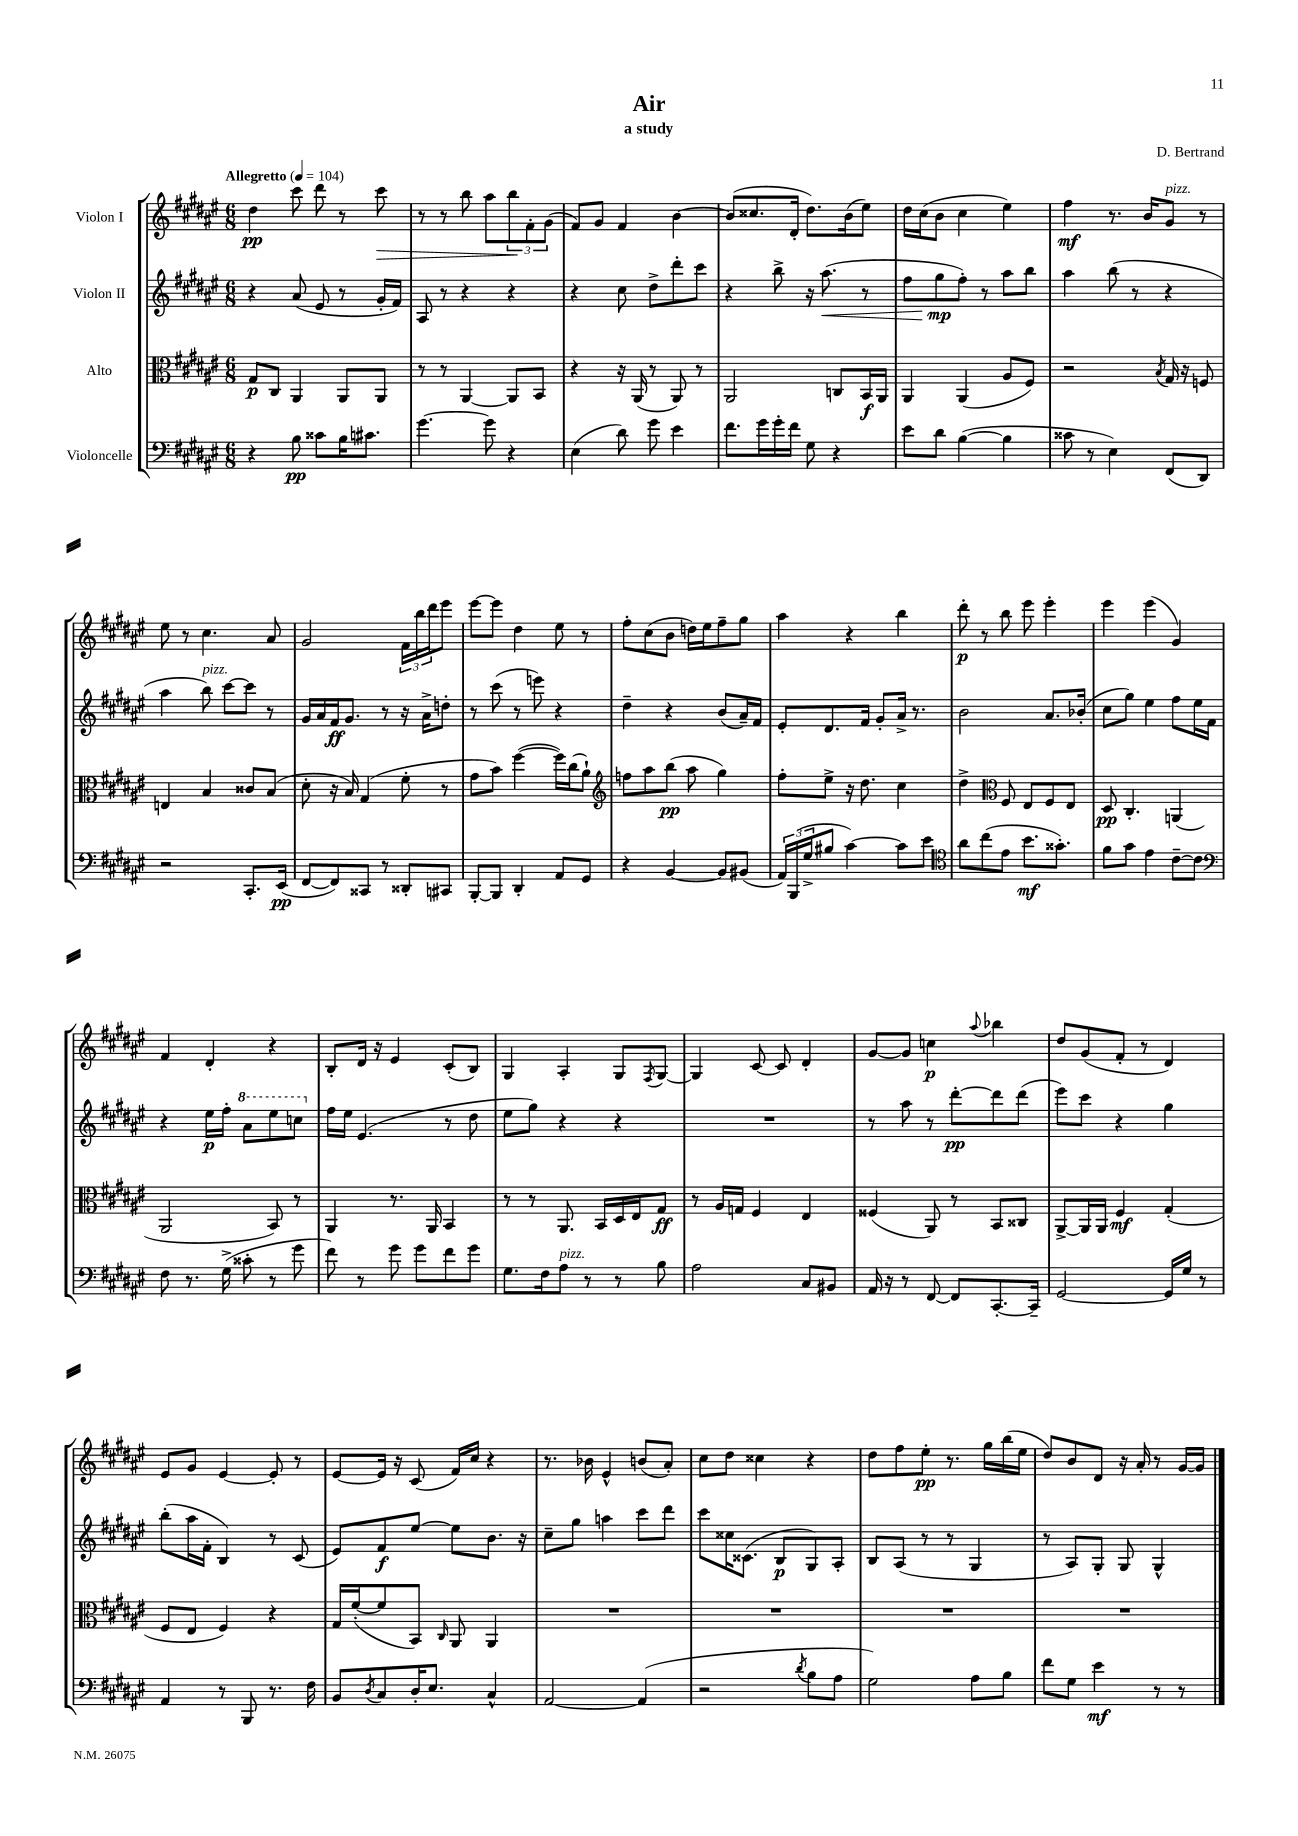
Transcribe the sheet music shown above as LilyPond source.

\header { title = "Air" composer = "D. Bertrand" subtitle = "a study" }
<<
\new StaffGroup <<
\new Staff = "s0" \with { instrumentName = "Violon I" } {
    \clef treble \key fis \major \numericTimeSignature \time 6/8 \tempo "Allegretto" 4 = 104
    dis''4\pp cis'''8 dis'''8 r8 cis'''8\> |
    r8 r8 b''8 ais''8 \tuplet 3/2 { b''8\! fis'8-. gis'8( } |
    fis'8) gis'8 fis'4 b'4~ |
    b'8( cisis''8. dis'16-. dis''8.) b'16( eis''8) |
    dis''16 cis''16( b'8 cis''4 eis''4) |
    fis''4\mf r8. b'16 gis'8^\markup { \italic "pizz." } r8 |
    eis''8 r8 cis''4. ais'8 |
    gis'2 \tuplet 3/2 { fis'16 b''16 dis'''16 } eis'''8 |
    eis'''8~ eis'''8 dis''4 eis''8 r8 |
    fis''8-. cis''8( b'8 d''16) eis''16 fis''8-- gis''8 |
    ais''4 r4 b''4 |
    dis'''8-.\p r8 b''8 eis'''8 eis'''4-. |
    eis'''4 eis'''4( gis'4) |
    fis'4 dis'4-. r4 |
    b8-. dis'16 r16 eis'4 cis'8-.( b8) |
    gis4 ais4-. gis8 \acciaccatura { fis8 } gis8~ |
    gis4 cis'8~ cis'8 dis'4-. |
    gis'8~ gis'8 c''4\p \appoggiatura { ais''8 } bes''4 |
    dis''8 gis'8( fis'8-. r8 dis'4) |
    eis'8 gis'8 eis'4~ eis'8-. r8 |
    eis'8~ eis'16 r16 cis'8( fis'16) cis''16 r4 |
    r8. bes'16 eis'4-^ b'8( ais'8-.) |
    cis''8 dis''8 cisis''4 r4 |
    dis''8 fis''8 eis''8-.\pp r8. gis''16 b''16( eis''16 |
    dis''8) b'8 dis'8 r16 ais'16-. r8 gis'16~ gis'16 \bar "|." |
}
\new Staff = "s1" \with { instrumentName = "Violon II" } {
    \clef treble \key fis \major \numericTimeSignature \time 6/8
    r4 ais'8( eis'8 r8 gis'16-. fis'16) |
    ais8 r8 r4 r4 |
    r4 cis''8 dis''8-> dis'''8-. cis'''8 |
    r4 b''8-> r16 ais''8.\<( r8 |
    fis''8 gis''8\mp\! fis''8-.) r8 ais''8 b''8 |
    ais''4 b''8( r8 r4 |
    ais''4 b''8^\markup { \italic "pizz." }) cis'''8~ cis'''8 r8 |
    gis'16 ais'16 fis'16\ff gis'8. r8 r16 ais'16-> d''8-. |
    r8 cis'''8( r8 e'''8) r4 |
    dis''4-- r4 b'8( ais'16--) fis'16 |
    eis'8-. dis'8. fis'16 gis'8-. ais'16-> r8. |
    b'2 ais'8. bes'16-.( |
    cis''8 gis''8) eis''4 fis''8 eis''16 fis'16 |
    r4 eis''16\p fis''16-. \ottava #1 ais''8 eis'''8 c'''8 \ottava #0 |
    fis''16 eis''16 eis'4.( r8 dis''8 |
    eis''8 gis''8) r4 r4 |
    R2. |
    r8 ais''8 r8 dis'''8~-.\pp dis'''8 dis'''8( |
    eis'''8) cis'''8 r4 gis''4 |
    b''8-.( ais''16 fis'16-. b4) r8 cis'8( |
    eis'8) fis'8\f eis''8~ eis''8 b'8. r16 |
    cis''8-- gis''8 a''4 cis'''8 dis'''8 |
    cis'''8 cisis''16 cisis'8.( b8\p gis8) ais8-. |
    b8 ais8( r8 r8 gis4 |
    r8 ais8) gis8-. gis8 gis4-^ \bar "|." |
}
\new Staff = "s2" \with { instrumentName = "Alto" } {
    \clef alto \key fis \major \numericTimeSignature \time 6/8
    gis8\p cis8 ais,4 ais,8 ais,8 |
    r8 r8 ais,4~ ais,8 b,8 |
    r4 r16 ais,16( r8 ais,8) r8 |
    ais,2 c8 b,16\f ais,16 |
    ais,4 ais,4( ais8 fis8) |
    r2 \acciaccatura { b8 } gis16 r16 f8 |
    e4 b4 cisis'8 b8( |
    dis'8-. r16 b16) gis4( fis'8-. r8 |
    gis'8 b'8) fis''4~( fis''16) cis''16( ais'8-!) |
    \clef treble f''8 ais''8 b''8\pp( ais''8 gis''4) |
    fis''8-. eis''8-> r16 dis''8. cis''4 |
    dis''4-> \clef alto fis8 eis8 fis8 eis8 |
    dis8\pp cis4.-. a,4( |
    ais,2 b,8) r8 |
    ais,4 r8. ais,16 b,4 |
    r8 r8 ais,8. b,16 dis16 eis16 gis8\ff |
    r8 ais16 g16 fis4 eis4 |
    fisis4( ais,8) r8 b,8 cisis8 |
    ais,8~-> ais,16 ais,16 fis4\mf gis4-.( |
    fis8 eis8 fis4) r4 |
    gis16 fis'16~-.( fis'8 b,8) \grace { cis16 } ais,8 ais,4 |
    R2. |
    R2. |
    R2. |
    R2. \bar "|." |
}
\new Staff = "s3" \with { instrumentName = "Violoncelle" } {
    \clef bass \key fis \major \numericTimeSignature \time 6/8
    r4 b8\pp cisis'8 b16 cis'8. |
    gis'4.~ gis'8 r4 |
    eis4( dis'8) gis'8 eis'4 |
    fis'8. gis'16 gis'16-. fis'16 gis8 r4 |
    eis'8 dis'8 b4~( b4 |
    cisis'8 r8 eis4) fis,8( dis,8) |
    r2 cis,8.-. eis,16\pp( |
    fis,8~ fis,8) cisis,8 r8 disis,8-. cis,8 |
    b,,8~-. b,,8 dis,4-. ais,8 gis,8 |
    r4 b,4~ b,8 bis,8( |
    \tuplet 3/2 { ais,16) b,,16( gis16-> } bis8 cis'4~) cis'8 eis'8 |
    \clef tenor ais'8 cis''8( eis'8 b'8.\mf gisis'8.-.) |
    fis'8 gis'8 eis'4 cis'8~-- cis'8 |
    \clef bass fis8 r8. gis16->( cisis'8-. r8 gis'8 |
    fis'8) r8 gis'8 gis'8 fis'8 gis'8 |
    gis8. fis16 ais8^\markup { \italic "pizz." } r8 r8 b8 |
    ais2 cis8 bis,8 |
    ais,16 r16 r8 fis,8~ fis,8 cis,8.~-. cis,16-- |
    gis,2~ gis,16 gis16 r8 |
    ais,4 r8 b,,8 r8. fis16 |
    b,8 \acciaccatura { dis8 } cis8 dis16-. eis8. cis4-^ |
    ais,2~ ais,4( |
    r2 \acciaccatura { dis'8 } b8 ais8 |
    gis2) ais8 b8 |
    fis'8 gis8 eis'4\mf r8 r8 \bar "|." |
}
>>
>>
\layout { \context { \Score \remove "Bar_number_engraver" } }
